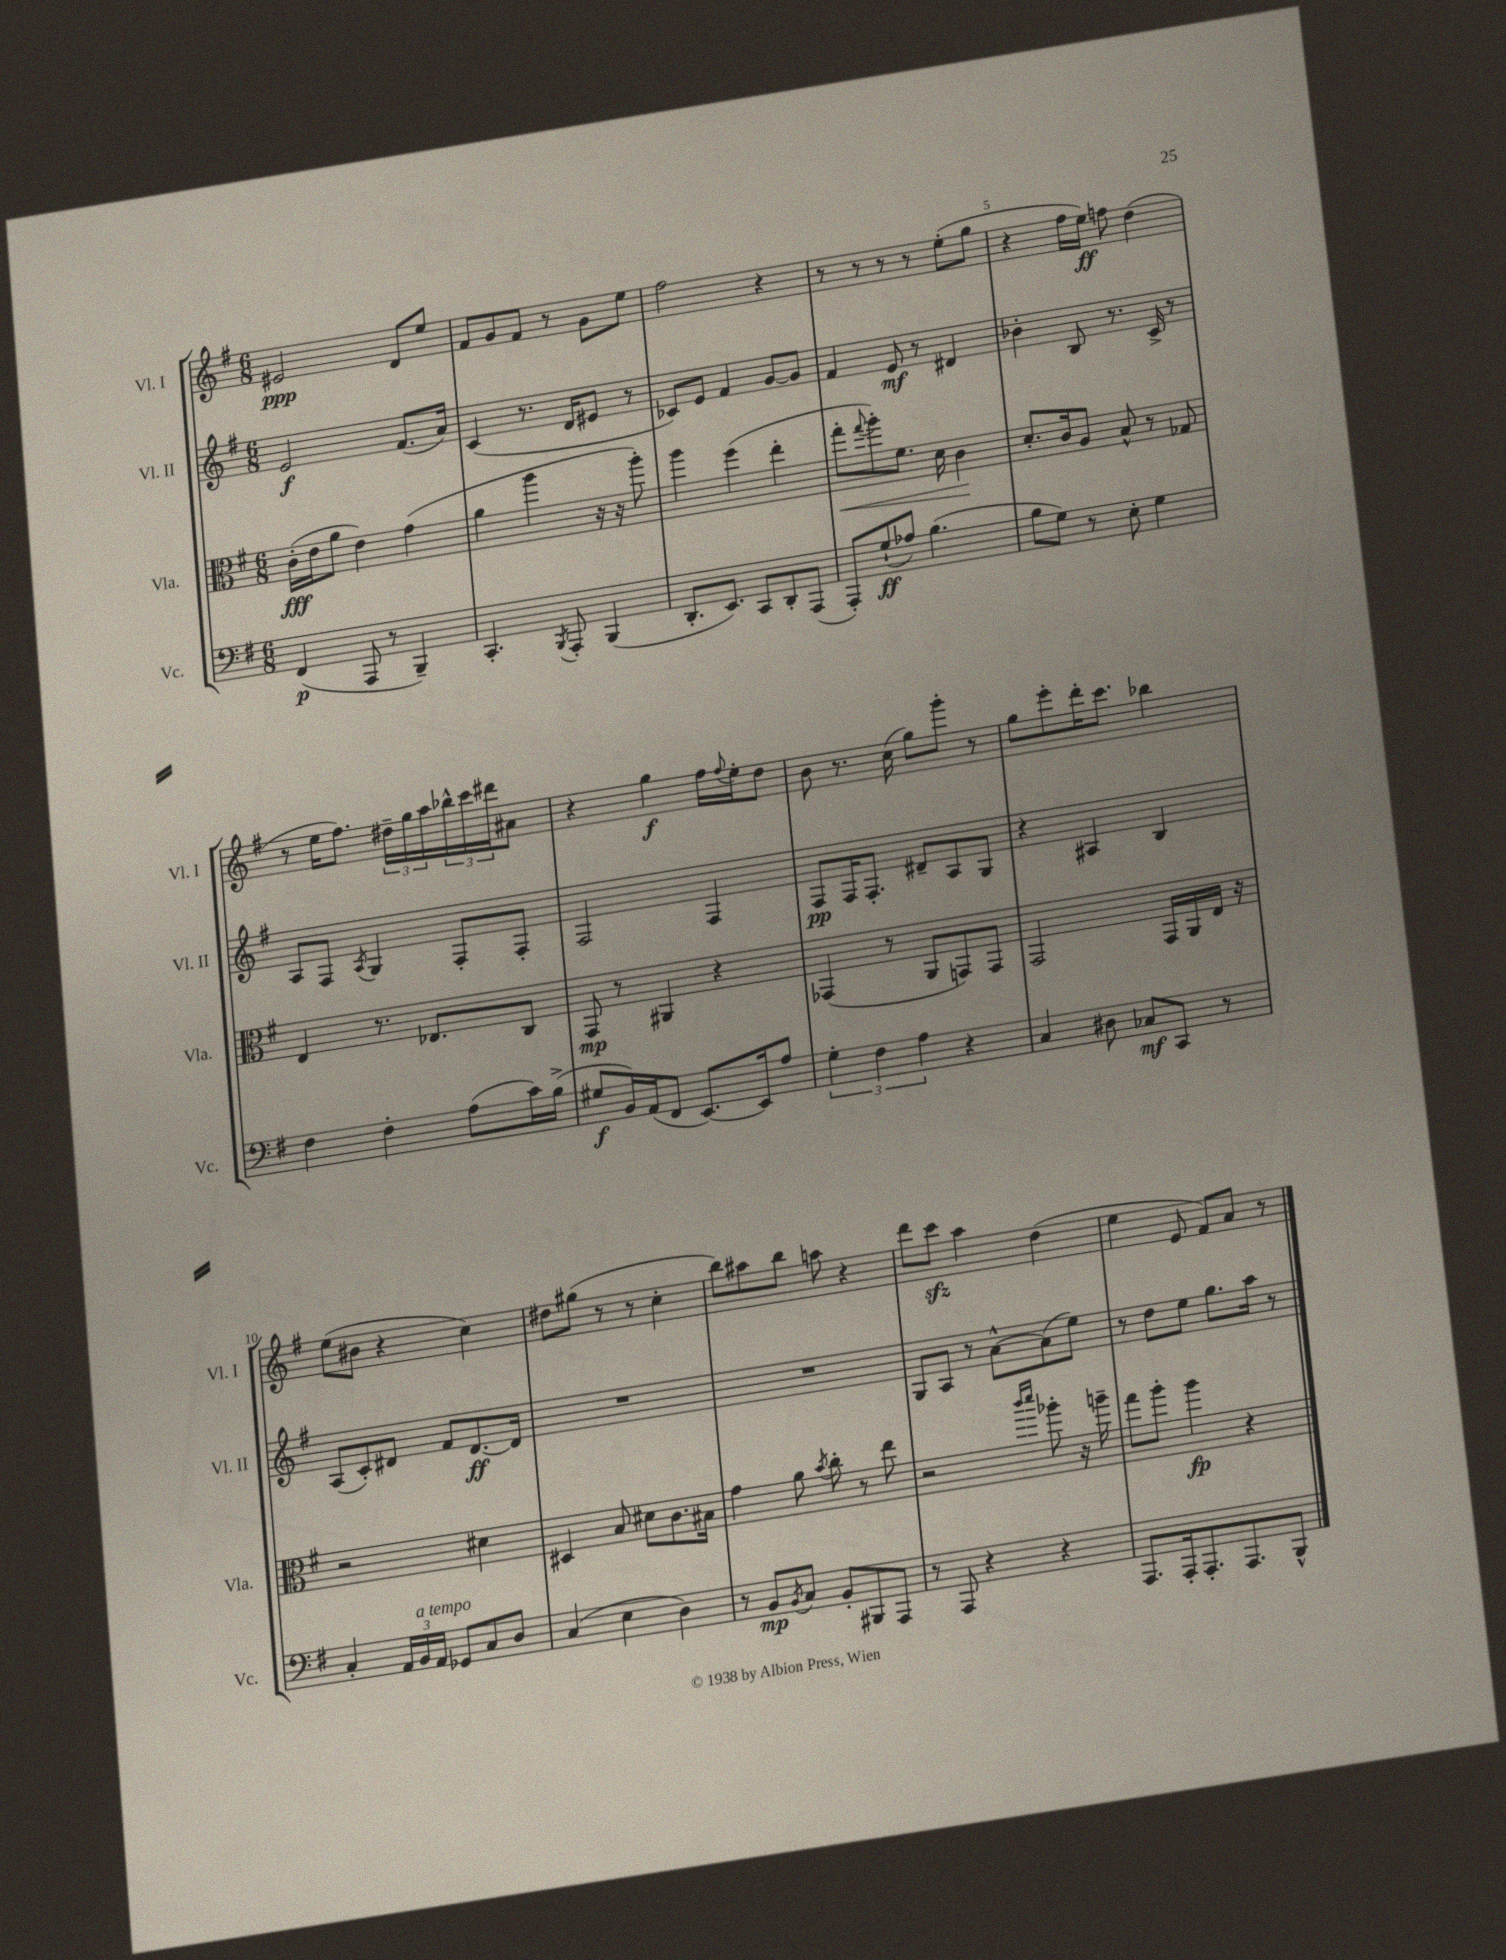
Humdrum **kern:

**kern	**dynam	**kern	**dynam	**kern	**dynam	**kern	**dynam
*part4	*part4	*part3	*part3	*part2	*part2	*part1	*part1
*staff4	*staff4	*staff3	*staff3	*staff2	*staff2	*staff1	*staff1
*I"Vc.	*	*I"Vla.	*	*I"Vl. II	*	*I"Vl. I	*
*I'Vc.	*	*I'Vla.	*	*I'Vl. II	*	*I'Vl. I	*
*clefF4	*	*clefC3	*	*clefG2	*	*clefG2	*
*k[f#]	*	*k[f#]	*	*k[f#]	*	*k[f#]	*
*M6/8	*	*M6/8	*	*M6/8	*	*M6/8	*
=1	=1	=1	=1	=1	=1	=1	=1
(4FF#/	p	(16c'\LL	fff	2e/	f	2e#X/	ppp
.	.	16e\J	.	.	.	.	.
.	.	8a\J	.	.	.	.	.
8AAA/	.	4e\)	.	.	.	.	.
8r	.	.	.	.	.	.	.
4BBB~/)	.	(4g\	.	(8.f#/L	.	8d/L	.
.	.	.	.	.	.	8ee/J	.
.	.	.	.	16a/Jk)	.	.	.
=2	=2	=2	=2	=2	=2	=2	=2
4.CC'/	.	4a\	.	(4c/	.	8f#/L	.
.	.	.	.	.	.	8g/	.
.	.	4aa\	.	8.r	.	8f#/J	.
8qBBB/	.	.	.	.	.	.	.
8AAA'/	.	.	.	.	.	8r	.
.	.	.	.	16d/KL	.	.	.
(4BBB/	.	16r	.	8e#X/J	.	8g\L	.
.	.	16r	.	.	.	.	.
.	.	8aa'\)	.	8r	.	8ee\J	.
=3	=3	=3	=3	=3	=3	=3	=3
8.DD'/L	.	4aa\	.	8c-X/L)	.	2ff#\	.
.	.	.	.	8e/J	.	.	.
8.EE/J)	.	.	.	.	.	.	.
.	.	(4ff#\	.	4f#/	.	.	.
8CC/L	.	.	.	.	.	.	.
8DD'/	.	4ee'\	.	[8g/L	.	4r	.
(8AAA/J	.	.	.	8g/J]	.	.	.
=4	=4	=4	=4	=4	=4	=4	=4
!	!	!	!LO:HP:b	!	!	!	!
8AAA'/L)	.	8gg'\L	<	4f#/	.	8r	.
.	.	8qqgg/	.	.	.	.	.
(8G`/	ff	8aa'\)	.	.	.	8r	.
8A-X/J)	.	8.f#\J	.	8e/	mf	8r	.
(4.B\	.	.	.	8r	.	8r	.
.	.	16d\	.	.	.	.	.
.	.	4c\	.	4d#X/	.	(8ee'\L	.
.	.	.	.	.	.	8gg\J	.
.	.	.	[	.	.	.	.
=5	=5	=5	=5	=5	=5	=5	=5
8B\L	.	8.d'/L	.	4b-X'\	.	4r	.
8G\J)	.	.	.	.	.	.	.
.	.	16c/k	.	.	.	.	.
8r	.	8A/J	.	8B/	.	16ff#\LL	.
.	.	.	.	.	.	16ee\JJ)	ff
8E'\	.	8B^^/	.	8.r	.	8ffn\	.
4G\	.	8r	.	.	.	(4dd\	.
.	.	.	.	16c^/	.	.	.
.	.	8G-X/	.	8r	.	.	.
!!LO:LB:g=z
=6	=6	=6	=6	=6	=6	=6	=6
4F#\	.	4E/	.	8A/L	.	8r	.
.	.	.	.	8F#/J	.	16ee\KL	.
.	.	.	.	.	.	8.ff#\J)	.
.	.	.	.	8qA/	.	.	.
4F#'\	.	8.r	.	4G/	.	.	.
.	.	.	.	.	.	24dd#X~\LL	.
.	.	.	.	.	.	24gg\	.
.	.	8.E-X/L	.	.	.	.	.
.	.	.	.	.	.	24aa\	.
(8A\L	.	.	.	8F#'/L	.	24bb-X^^\	.
.	.	.	.	.	.	24ccc\	.
.	.	.	.	.	.	24ddd#X\J	.
16c\L)	.	8C/J	.	8F#'/J	.	8a#X\J	.
(16B^\JJ	.	.	.	.	.	.	.
=7	=7	=7	=7	=7	=7	=7	=7
8G#X/L	f	8GG/	mp	2F#/	.	4r	.
16BB/L)	.	8r	.	.	.	.	.
(16AA/J	.	.	.	.	.	.	.
8FF#/J	.	4AA#X/	.	.	.	4gg\	f
[8.EE/L)	.	.	.	.	.	.	.
.	.	4r	.	4F#/	.	16ff#\LL	.
.	.	.	.	.	.	8qqff#/	.
16EE/k]	.	.	.	.	.	16ee'\J	.
8A/J	.	.	.	.	.	8dd\J	.
=8	=8	=8	=8	=8	=8	=8	=8
6G'\	.	(4GG-X/	.	8F#/L	pp	8b\	.
.	.	.	.	16F#/K	.	8.r	.
6F#\	.	.	.	.	.	.	.
.	.	.	.	8.F#'/J	.	.	.
.	.	8r	.	.	.	.	.
.	.	.	.	.	.	(16cc\	.
6A\	.	.	.	.	.	.	.
.	.	8AA/L	.	8d#X~/L	.	8gg\L)	.
4r	.	8GGn/)	.	8A/	.	8ggg'\J	.
.	.	8GG/J	.	8G/J	.	8r	.
=9	=9	=9	=9	=9	=9	=9	=9
4C/	.	2GG/	.	4r	.	8gg\L	.
.	.	.	.	.	.	8eee'\	.
8D#X\	.	.	.	4A#X/	.	16ddd'\K	.
.	.	.	.	.	.	8.ccc\J	.
8C-X/L	mf	.	.	.	.	.	.
8CC/J	.	16GG/LL	.	4B/	.	4bb-X\	.
.	.	16AA/	.	.	.	.	.
8r	.	16E/JJ	.	.	.	.	.
.	.	16r	.	.	.	.	.
!!LO:LB:g=z
=10	=10	=10	=10	=10	=10	=10	=10
4C'/	.	2r	.	(8A/L	.	(8ee\L	.
.	.	.	.	8c'/)	.	8b#X\J	.
24AA/LL	.	.	.	8d#X/J	.	4r	.
!LO:TX:a:i:t=a tempo	!	!	!	!	!	!	!
24BB/	.	.	.	.	.	.	.
24AA/JJ	.	.	.	.	.	.	.
8GG-X/L	.	.	.	8f#/L	.	.	.
8C/	.	4d#X\	.	[8.d#/	ff	4cc\)	.
8D/J	.	.	.	.	.	.	.
.	.	.	.	16d#/Jk]	.	.	.
=11	=11	=11	=11	=11	=11	=11	=11
(4C/	.	4D#X/	.	2.r	.	8dd#X\L	.
.	.	.	.	.	.	(8gg#X\J	.
4E\	.	8B/	.	.	.	8r	.
.	.	8d#X\L	.	.	.	8r	.
4D\)	.	8.c\	.	.	.	4cc'\	.
.	.	16B#X\Jk	.	.	.	.	.
=12	=12	=12	=12	=12	=12	=12	=12
8r	.	4g\	.	2.r	.	8bb\L)	.
8BB/L	mp	.	.	.	.	8aa#X\	.
8qBB/	.	.	.	.	.	.	.
8C/J	.	8a\	.	.	.	8bb\J	.
.	.	8qb/	.	.	.	.	.
8BB'/L	.	8cc'\	.	.	.	8aan\	.
8BBB#X/	.	8r	.	.	.	4r	.
8AAA/J	.	8ee\	.	.	.	.	.
=13	=13	=13	=13	=13	=13	=13	=13
8r	.	2r	.	8G/L	.	8ddd\L	.
8AAA/	.	.	.	8A/J	.	8ccczz\J	.
4r	.	.	.	8r	.	4aa\	.
.	.	.	.	[8a^^\L	.	.	.
.	.	16qqccc/LL	.	.	.	.	.
.	.	16qqddd/JJ	.	.	.	.	.
4r	.	8aa-X'\	.	(8a\]	.	(4dd\	.
.	.	16r	.	8ee\J)	.	.	.
.	.	16aan~\	.	.	.	.	.
=14	=14	=14	=14	=14	=14	=14	=14
8.AAA/L	.	8gg\L	.	8r	.	4ee\	.
.	.	8aa'\J	.	8dd\L	.	.	.
16AAA'/k	.	.	.	.	.	.	.
8.AAA'/	.	4aa\	fp	8ee\J	.	8e/	.
.	.	.	.	8.gg\L	.	8f#/L)	.
8.AAA/	.	.	.	.	.	.	.
.	.	4r	.	.	.	8a/J	.
.	.	.	.	16aa\Jk	.	.	.
8BBB^^/J	.	.	.	8r	.	8r	.
==	==	==	==	==	==	==	==
*-	*-	*-	*-	*-	*-	*-	*-
